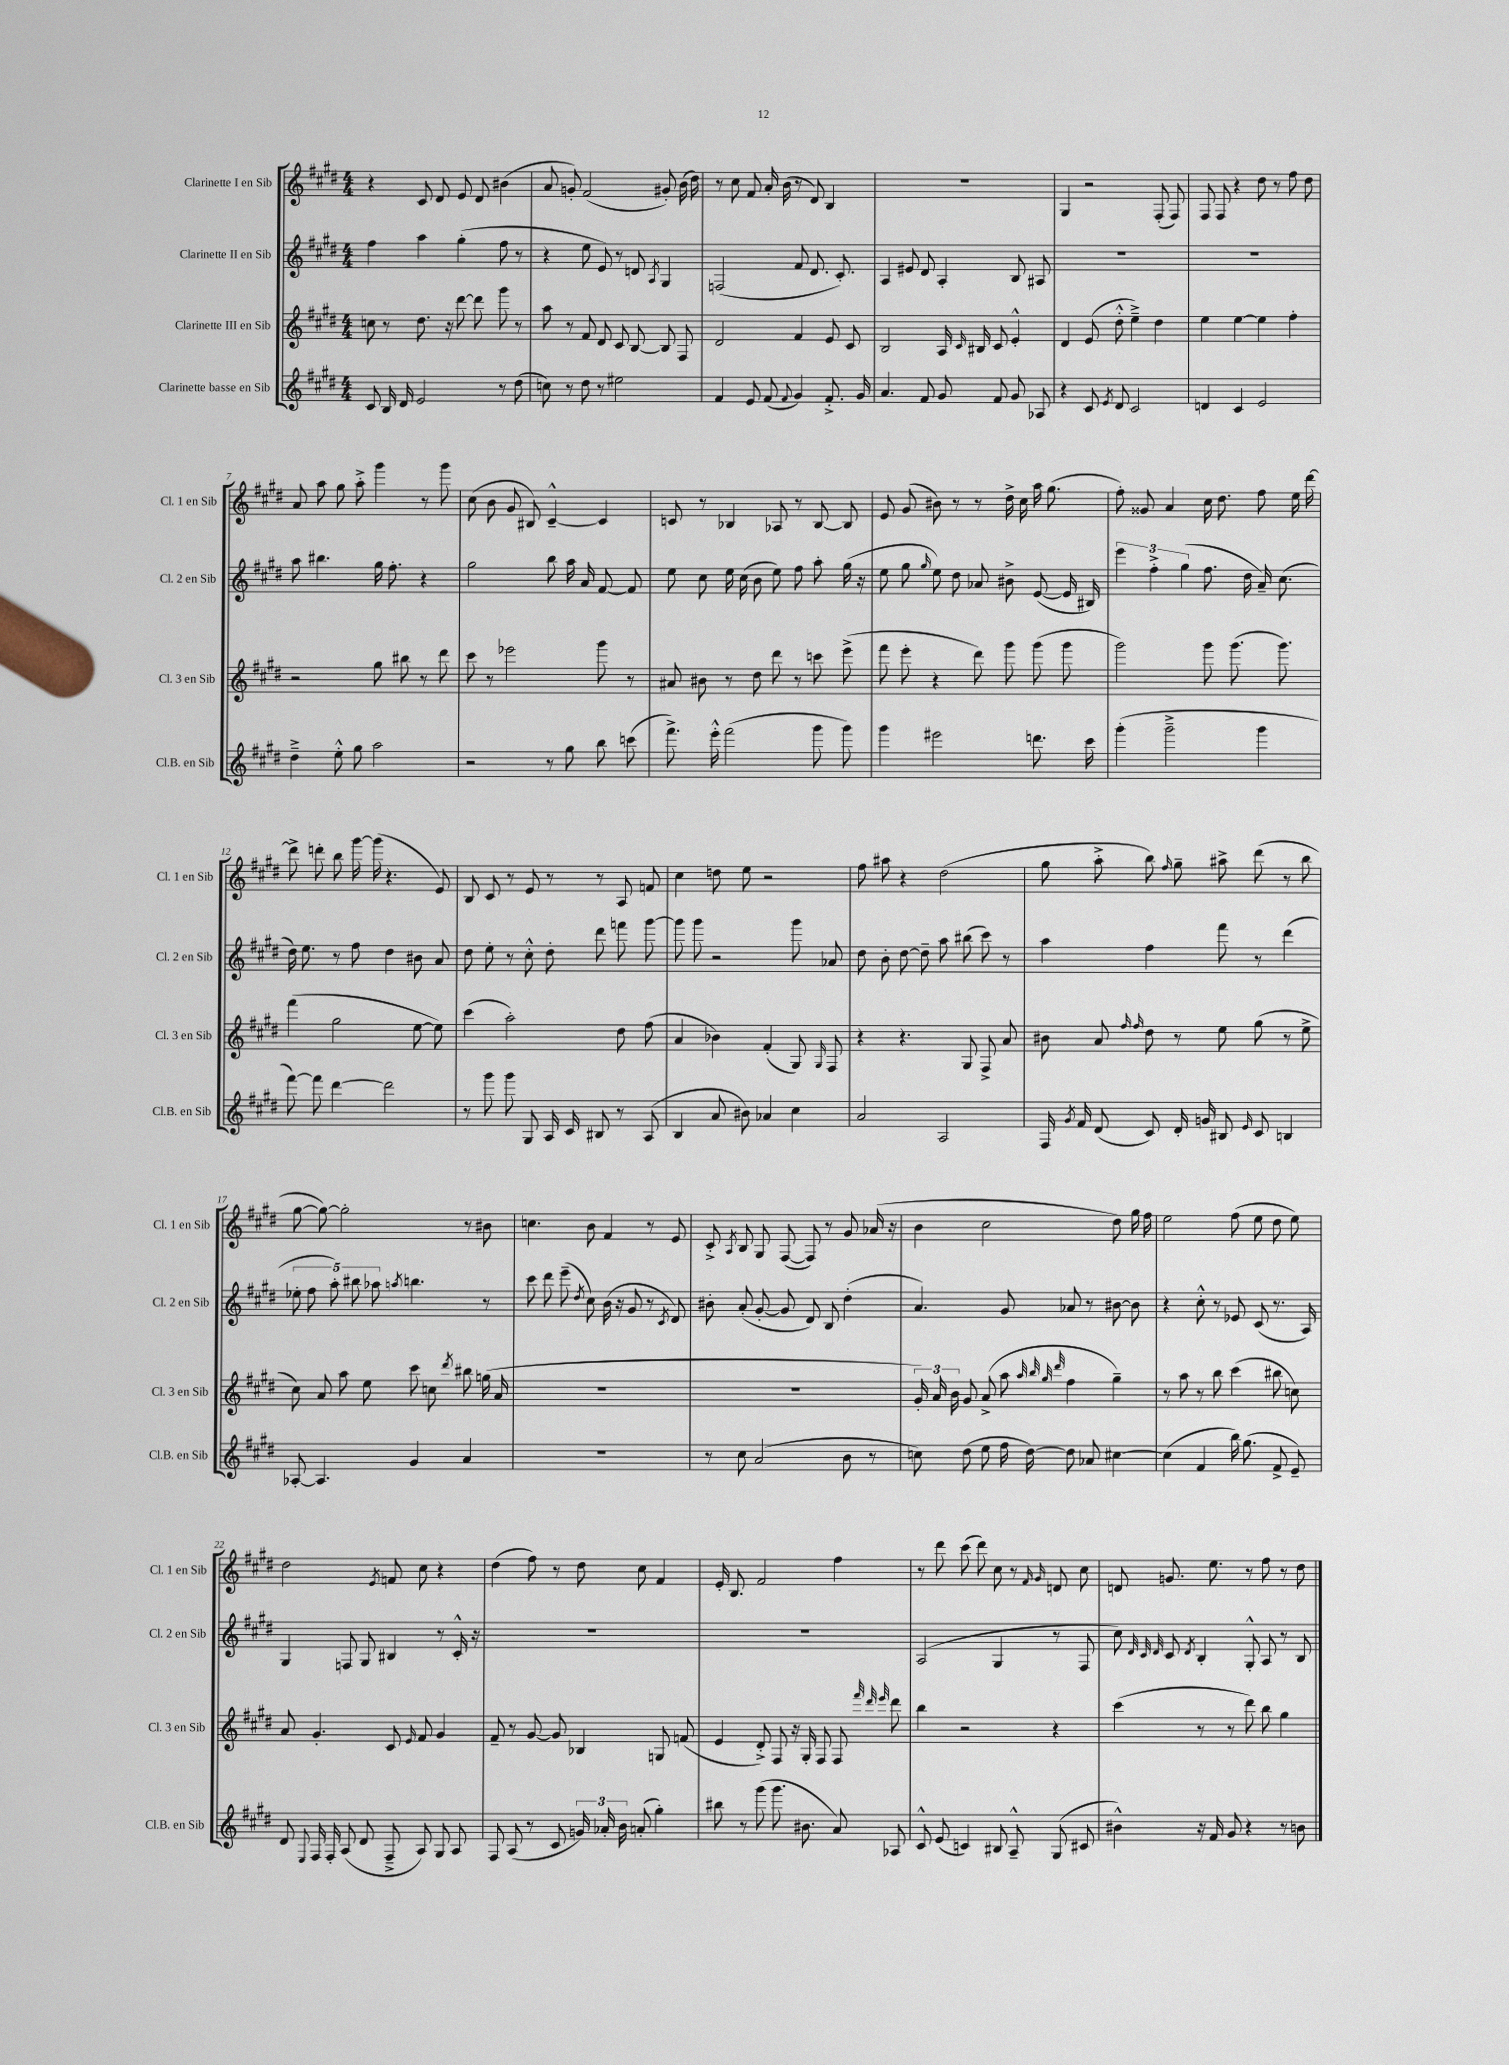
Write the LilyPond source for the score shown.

<<
\new StaffGroup <<
\new Staff = "s0" \with { instrumentName = "Clarinette I en Sib" shortInstrumentName = "Cl. 1 en Sib" } {
    \clef treble \key e \major \numericTimeSignature \time 4/4
    \autoBeamOff r4 cis'8 dis'8 e'8 dis'8 bis'4( |
    a'8 g'8-.) fis'2( gis'8-.) b'16( dis''16) |
    r8 cis''8 fis'8 a'16-. b'16( r8 dis'8) b4 |
    R1 |
    gis4 r2 fis8-.( fis8) |
    fis8 fis8 r4 dis''8 r8 fis''8 dis''8 |
    a'8 a''8 gis''8 a''8-.-> gis'''4 r8 gis'''8 |
    cis''8( b'8 gis'8 bis8) cis'4~---^ cis'4 |
    c'8 r8 bes4 aes8 r8 bes8~ bes8 |
    e'8 gis'8( bis'8) r8 r8 dis''16-> cis''16 a''16 gis''8.( |
    fis''8-.) gisis'8 a'4 cis''16 dis''8. fis''8 e''16 dis'''16~ |
    dis'''8-> d'''8-. b''8 gis'''16~ gis'''16( r4. e'8) |
    b8 cis'8 r8 e'8 r8 r8 a8 f'8 |
    cis''4 d''8 e''8 r2 |
    fis''8 ais''8 r4 dis''2( |
    gis''8 a''8-.-> b''8) \grace { fis''16 } gis''8-- ais''8-> dis'''8( r8 b''8 |
    gis''8~ gis''8~) gis''2-. r8 bis'8 |
    c''4. b'8 fis'4 r8 e'8 |
    cis'8-.-> \acciaccatura { a8 } b8 gis8 fis8~( fis8) r8 gis'8 aes'16( r16 |
    b'4 cis''2 dis''8) gis''16 fis''16 |
    e''2 fis''8( e''8 dis''8 e''8) |
    dis''2 \acciaccatura { e'8 } f'8 cis''8 r4 |
    dis''4( fis''8) r8 dis''8 cis''8 fis'4 |
    e'16-. b8. fis'2 fis''4 |
    r8 dis'''8 cis'''8( dis'''8) cis''8 r8 \grace { fis'16 gis'16 } d'8 cis''8 |
    d'8 g'8. e''8. r8 fis''8 r8 dis''8 \bar "|." |
}
\new Staff = "s1" \with { instrumentName = "Clarinette II en Sib" shortInstrumentName = "Cl. 2 en Sib" } {
    \clef treble \key e \major \numericTimeSignature \time 4/4
    \autoBeamOff fis''4 a''4 gis''4-.( fis''8 r8 |
    r4 e''8 e'8) r8 d'8 \acciaccatura { a8 } gis4 |
    f2( fis'8 dis'8. cis'8.-.) |
    a4 eis'8 dis'8 a4-. b8 ais8 |
    R1 |
    R1 |
    a''8 bis''4. gis''16 fis''8.-. r4 |
    gis''2 b''8 a''16 a'16 fis'8~ fis'8 |
    e''8 cis''8 e''16 cis''16( b'8 e''8) fis''8 a''8-. gis''16( r16 |
    e''8 gis''8 \grace { gis''16 } e''8) dis''8 aes'8 bis'8-> e'8~( e'16 bis16) |
    \tuplet 3/2 { e'''4 fis''4-.-> gis''4( } fis''8. dis''16 a'16--) cis''8.( |
    dis''16) e''8. r8 fis''8 dis''4 bis'8 a'8 |
    dis''8 e''8-. r8 cis''8-.-^ dis''8-. dis'''8 f'''8 gis'''8~ |
    gis'''8 gis'''8 r2 gis'''8 aes'8 |
    dis''8 b'8-. dis''8~ dis''8-- a''8 bis''8( cis'''8) r8 |
    a''4 fis''4 fis'''8 r8 dis'''4( |
    \tuplet 5/4 { ees''8-. fis''8 a''8-.) bis''8 aes''8 } \acciaccatura { a''8 } b''4. r8 |
    cis'''8 dis'''8 e'''8--( \acciaccatura { dis''8 } cis''8) b'16( r16 gis'8 r8 \acciaccatura { cis'8 } dis'8) |
    bis'8-. a'8-.( gis'8~-. gis'8 dis'8) b8 dis''4-.( |
    a'4.) gis'8 aes'8 r8 bis'8~ bis'8 |
    r4 cis''8-.-^ r8 ees'8 cis'8( r8. a16) |
    gis4 f8 gis8 bis4 r8 cis'16-.-^ r16 |
    R1 |
    R1 |
    a2( gis4 r8 fis8 |
    cis''8) \grace { dis'32 cis'32 dis'32 } cis'8 \acciaccatura { dis'8 } b4-. gis8-.-^ a8 r8 b8 \bar "|." |
}
\new Staff = "s2" \with { instrumentName = "Clarinette III en Sib" shortInstrumentName = "Cl. 3 en Sib" } {
    \clef treble \key e \major \numericTimeSignature \time 4/4
    \autoBeamOff c''8 r8 dis''8. r16 dis'''8~ dis'''8 gis'''8 r8 |
    a''8 r8 fis'8 dis'8 cis'8 b8~ b8 fis8 |
    dis'2 fis'4 e'8 cis'8 |
    b2 a16 \grace { cis'16 } bis16 cis'8 e'4-.-^ |
    dis'4 e'8( dis''8-.-^ e''4--->) dis''4 |
    e''4 e''4~ e''4 fis''4-. |
    r2 gis''8 bis''8 r8 dis'''8 |
    cis'''8 r8 ees'''2 gis'''8 r8 |
    ais'8 bis'8 r8 dis''8 dis'''8 r8 c'''8 e'''8->( |
    fis'''8 e'''8-. r4 dis'''8) gis'''8 gis'''8( gis'''8 |
    gis'''2) gis'''8 gis'''8.( gis'''8.) |
    fis'''4( gis''2 e''8~ e''8) |
    cis'''4( a''2-.) dis''8 fis''8( |
    a'4 bes'4) fis'4-.( gis8) \grace { gis16 } fis8 |
    r4 r4. gis8 fis8-> a'8 |
    bis'8 a'8 \grace { fis''16 fis''16 } dis''8 r8 e''8 gis''8( r8 e''8-> |
    cis''8) a'8 a''8 e''8 cis'''8 c''8 \acciaccatura { dis'''8 } bis''8 g''16( a'16 |
    R1 |
    R1 |
    \tuplet 3/2 { gis'16-.) a'16 b'16 } gis'8 a'8->( a''8 \grace { a''32 b''32 gis''32 dis'''32 } fis''4 gis''4--) |
    r8 a''8 r8 b''8 cis'''4( bis''8 c''8) |
    a'8 gis'4.-. cis'8 \grace { e'16 } fis'8 gis'4 |
    fis'8-- r8 gis'8~ gis'8 bes4 g8 f'8( |
    e'4 dis'8-.->) fis8 r16 gis16-. fis8 fis8 \grace { fis'''32 dis'''32 e'''32 } dis'''8 |
    b''4 r2 r4 |
    cis'''4( r8 r8 dis'''8) b''8 gis''4 \bar "|." |
}
\new Staff = "s3" \with { instrumentName = "Clarinette basse en Sib" shortInstrumentName = "Cl.B. en Sib" } {
    \clef treble \key e \major \numericTimeSignature \time 4/4
    \autoBeamOff cis'8 b16 dis'16 e'2 r8 dis''8( |
    c''8) r8 dis''8 r8 eis''2 |
    fis'4 e'8 fis'8( \appoggiatura { fis'8 } gis'4) fis'8.-.-> gis'16 |
    a'4. fis'8 gis'8 fis'8 gis'8 aes8 |
    r4 cis'8 \acciaccatura { e'8 } dis'8 cis'2 |
    d'4 cis'4 e'2 |
    dis''4---> e''8-.-^ gis''8 a''2 |
    r2 r8 gis''8 b''8 c'''8( |
    fis'''8.->) e'''16-.-^ fis'''2( gis'''8 gis'''8) |
    gis'''4 eis'''2 d'''8. cis'''16 |
    gis'''4-.( gis'''2---> gis'''4 |
    fis'''8~) fis'''8 dis'''4~ dis'''2 |
    r8 gis'''8 gis'''8 gis8 a16 cis'16 bis8 r8 a8( |
    b4 a'8 bis'8) aes'4 cis''4 |
    a'2 a2 |
    fis16 \acciaccatura { gis'8 } fis'16 dis'8( cis'8) dis'16-. g'16 bis8 \grace { e'16 } cis'8 b4 |
    aes8~-. aes4. gis'4 a'4 |
    R1 |
    r8 cis''8 a'2( b'8 r8 |
    c''8) dis''8( e''8 fis''16 dis''16~) dis''8 aes'8 cis''4~ |
    cis''4( fis'4 b''16) gis''8.( fis'8-> e'8--) |
    dis'8 \appoggiatura { e8 } fis16 fis16-. a8( dis'8 fis8---> a8) gis8 a8 |
    fis8 a8( r8 cis'8 \tuplet 3/2 { g'16) aes'16-. b'16 } a'8-.( gis''4-.) |
    bis''8 r8 gis'''8( gis'''8. bis'8. a'8) aes8 |
    cis'8-^ e'8( c'4) bis8 a8---^ gis8( cis'8 |
    bis'4-^) r16 fis'16 gis'8 r4 r8 b'8 \bar "|." |
}
>>
>>
